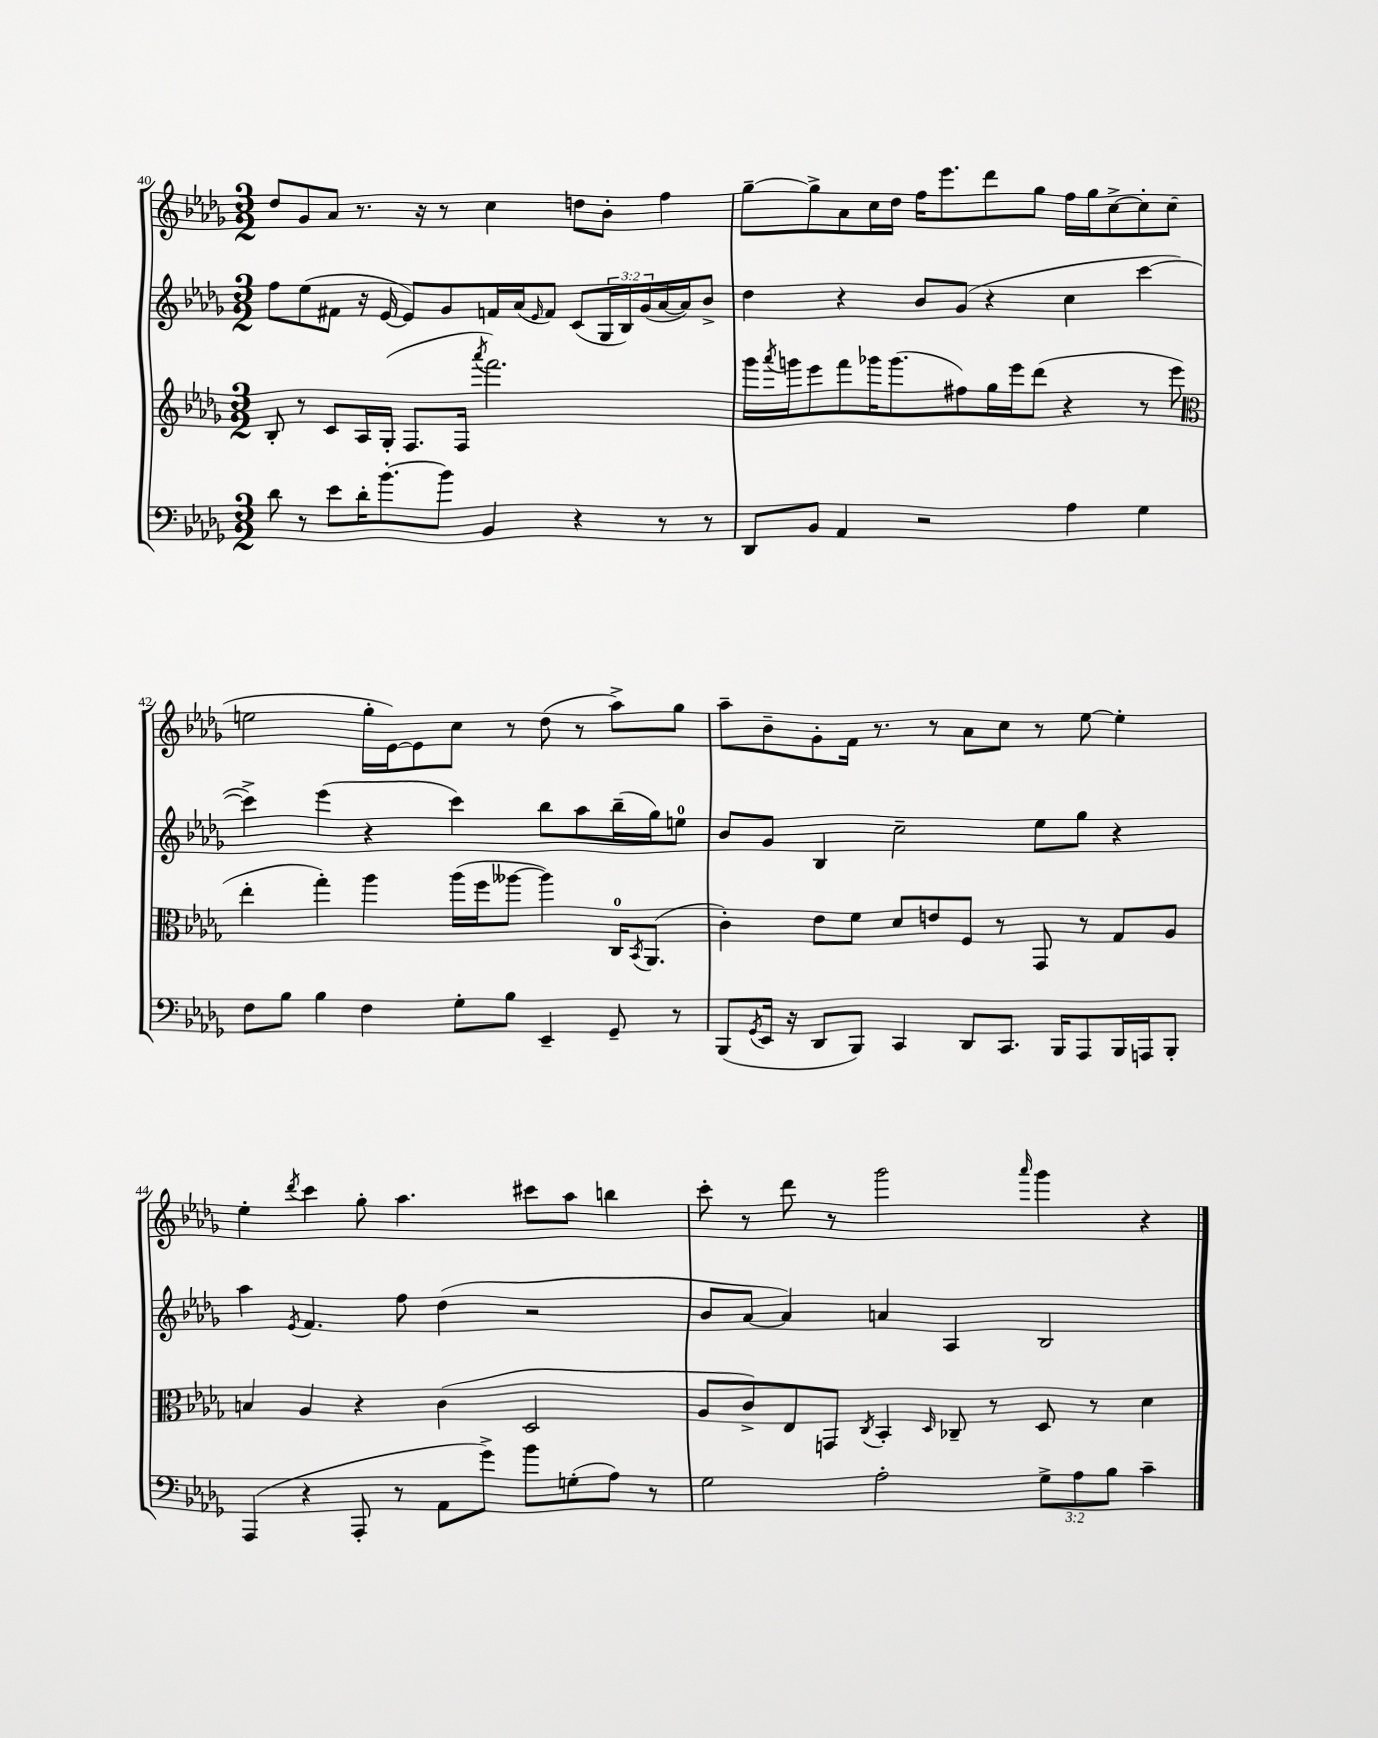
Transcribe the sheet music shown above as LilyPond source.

<<
\new StaffGroup <<
\new Staff = "s0" {
    \clef treble \key des \major \numericTimeSignature \time 3/2
    des''8 ges'8 aes'8 r8. r16 r8 c''4 d''8 bes'8-. f''4 |
    ges''8~-- ges''8-> aes'8 c''16 des''16 f''16 ees'''8. des'''8 ges''8 f''16 ges''16 c''8~-> c''8-. c''8( |
    e''2 ges''16-. ees'16~) ees'8 c''8 r8 des''8( r8 aes''8->) ges''8 |
    aes''8-- bes'8-- ges'8-. f'16 r8. r8 aes'8 c''8 r8 ees''8~ ees''4-. |
    ees''4-. \acciaccatura { des'''8 } c'''4 ges''8-. aes''4. cis'''8 aes''8 b''4 |
    c'''8-. r8 des'''8 r8 ges'''2 \grace { aes'''16 } ges'''4 r4 \bar "|." |
}
\new Staff = "s1" {
    \clef treble \key des \major \numericTimeSignature \time 3/2 \override Staff.TupletNumber.text = #tuplet-number::calc-fraction-text
    f''8 ees''8( fis'8 r16 ees'16~ ees'8) ges'8 f'16 aes'16( \grace { ees'16 } f'8) c'8( \tuplet 3/2 { ges16 bes16) ges'16( } aes'16~ aes'16) bes'8-> |
    des''4 r4 bes'8 ges'8( r4 c''4 c'''4~ |
    c'''4->) ees'''4( r4 c'''4) bes''8 aes''8 bes''16--( ges''16) e''8-0 |
    bes'8 ges'8 bes4 c''2-- ees''8 ges''8 r4 |
    aes''4 \acciaccatura { ees'8 } f'4. f''8 des''4( r2 |
    bes'8 aes'8~ aes'4) a'4 aes4 bes2 \bar "|." |
}
\new Staff = "s2" {
    \clef treble \key des \major \numericTimeSignature \time 3/2
    bes8-. r8 c'8 aes16 ges16-.( f8. f16 \acciaccatura { aes'''8 } f'''2.) |
    ges'''16 \acciaccatura { aes'''8 } g'''16 ees'''8 f'''8 ges'''16 ges'''8.( fis''8) ges''16 ees'''16 des'''8( r4 r8 ees'''8 |
    \clef alto ees''4-. ges''4-.) aes''4 aes''16( f''16 aeses''8~ aeses''4) c16-0 \acciaccatura { bes,8 } aes,8.( |
    c'4-.) ees'8 f'8 des'8 e'8 f8 r8 ges,8 r8 ges8 aes8 |
    b4 aes4 r4 c'4( des2 |
    aes8 c'8->) ees8 g,8 \acciaccatura { c8 } bes,4-. \grace { des16 } ces8-- r8 des8 r8 des'4 \bar "|." |
}
\new Staff = "s3" {
    \clef bass \key des \major \numericTimeSignature \time 3/2 \override Staff.TupletNumber.text = #tuplet-number::calc-fraction-text
    des'8 r8 ees'8 des'16-. bes'8.~-. bes'8 bes,4 r4 r8 r8 |
    des,8 bes,8 aes,4 r2 aes4 ges4 |
    f8 bes8 bes4 f4 ges8-. bes8 ees,4-- ges,8-- r8 |
    bes,,8( \acciaccatura { ges,8 } ees,16 r16 des,8 bes,,8) c,4 des,8 c,8. bes,,16 aes,,8 bes,,16 a,,16 bes,,8-. |
    aes,,4( r4 aes,,8-. r8 aes,8 ges'8->) bes'8 g8-.( aes8) r8 |
    ges2 aes2-. \tuplet 3/2 { ges8-> aes8 bes8 } c'4-- \bar "|." |
}
>>
>>
\layout { \context { \Score currentBarNumber = #40 } }
